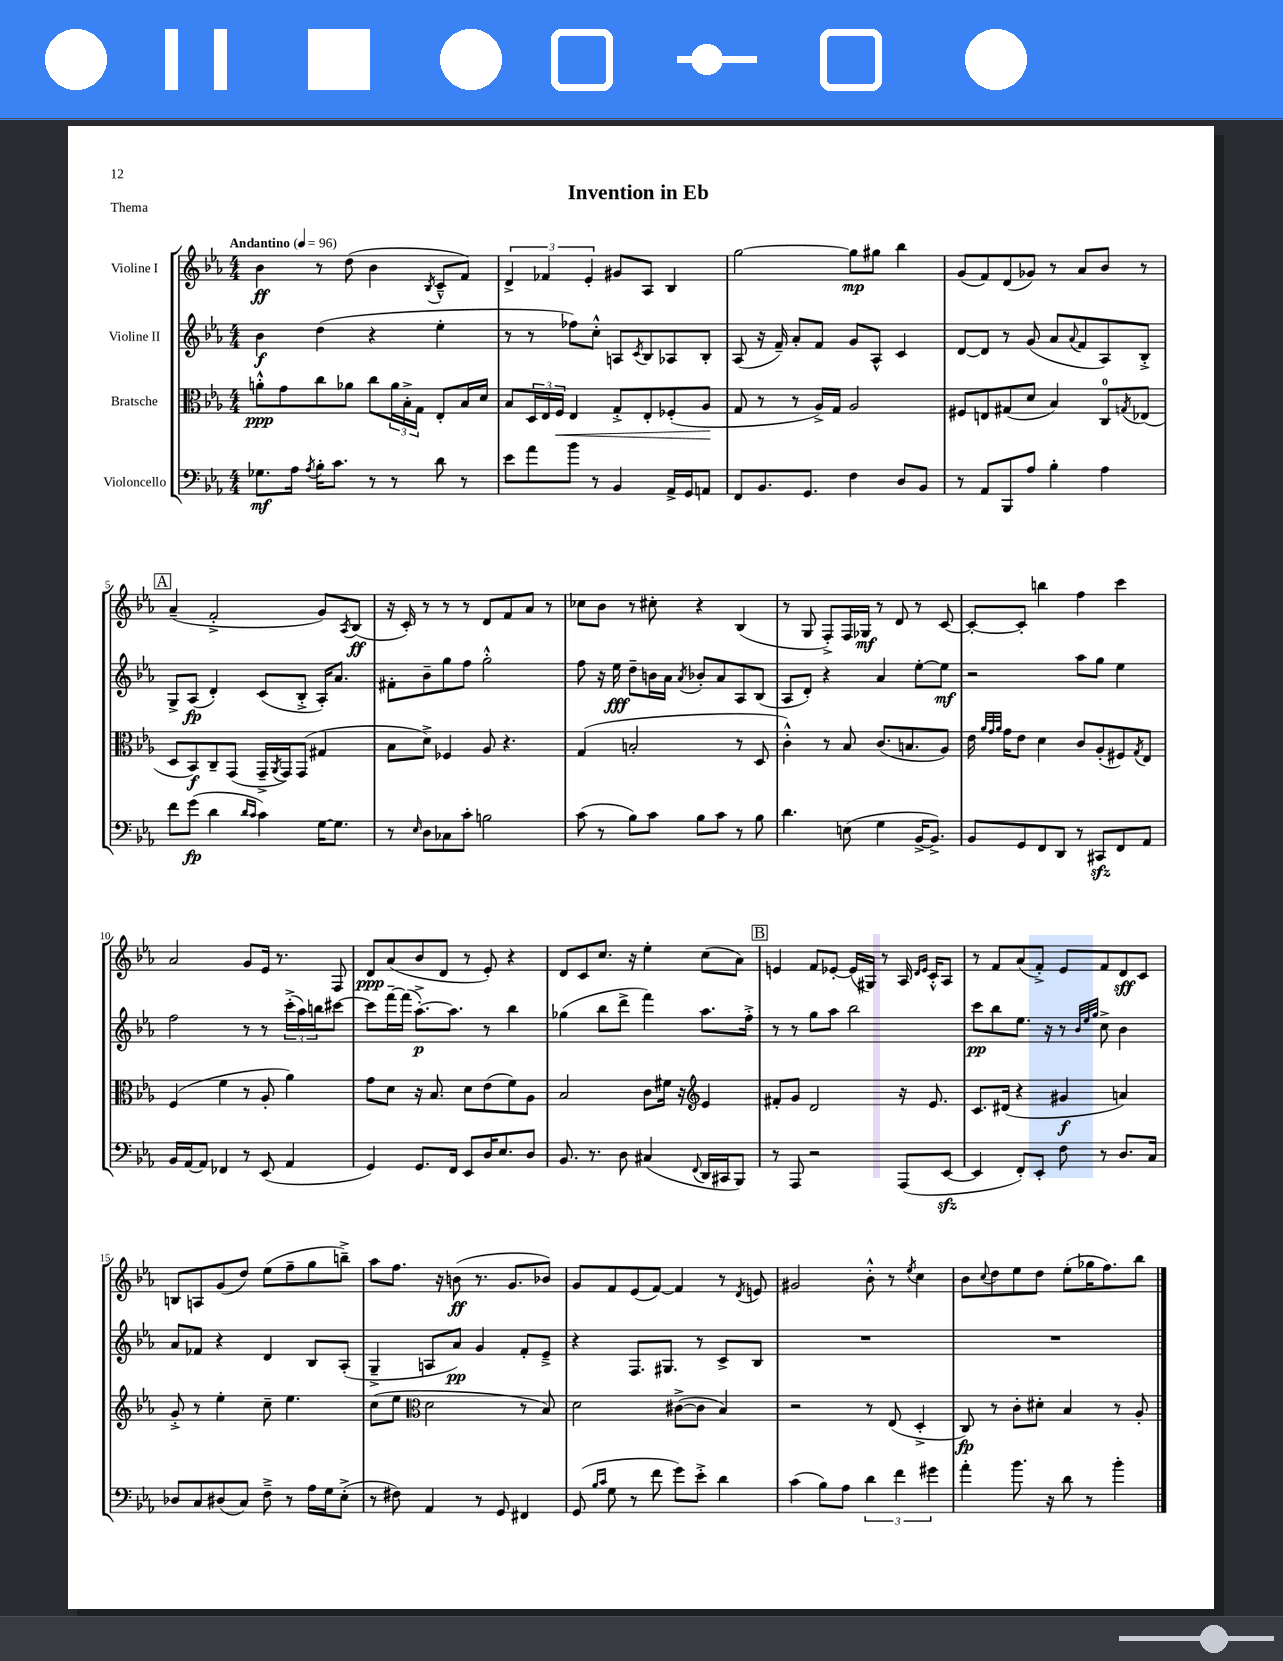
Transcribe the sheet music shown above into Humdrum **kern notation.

**kern	**kern	**kern	**kern
*staff4	*staff3	*staff2	*staff1
*clefF4	*clefC3	*clefG2	*clefG2
*k[b-e-a-]	*k[b-e-a-]	*k[b-e-a-]	*k[b-e-a-]
*M4/4	*M4/4	*M4/4	*M4/4
*MM96	*MM96	*MM96	*MM96
8.G-	8a'^^	4b-	4b-
.	8g	.	.
16A-	.	.	.
8qA-	.	.	.
16B-'	8cc	(4dd	8r
8.c	.	.	.
.	8a-	.	(8dd
8r	8cc	4r	4b-
8r	24a-	.	.
.	24B-'^	.	.
.	24G	.	.
.	.	.	8qB-
8d	8E-'	4ee-'	8c~^^
8r	16B-	.	8f)
.	16d	.	.
=	=	=	=
8e-	8B-	8r	6d^
8a-	24D	8r	.
.	24E-	.	6f-
.	24F	.	.
8b-	4E-	8ff-)	.
.	.	.	6e-'
8r	.	8cc'^^	.
4BB-	8G'^	8A	8g#
.	.	8qc	.
.	8E-'	8B-	8A-
16AA-^	(8F-'	8A-	4B-
16GG	.	.	.
8AA	8A-	8B-'	.
=	=	=	=
8FF	8G	(8A-	[2gg
8.BB-	8r	16r	.
.	.	16f~)	.
.	8r	8a-'	.
8.GG	.	.	.
.	16A-^)	8f	.
.	16G	.	.
4F	2A-	8g	8gg]
.	.	8A-^^	8gg#
8D	.	4c	4bb-
8BB-	.	.	.
=	=	=	=
8r	8F#	[8d	(8g
8AA-	8E	8d]	8f)
8BBB-	(8G#	8r	(8d
8A-	8d	(8g	8g-)
4B-'	4B-)	8a-	8r
.	.	8qqa-	.
.	.	8f	8a-
4A-	8C	8A-)	8b-
.	8qG	.	.
.	(8E-	8B-'^	8r
=	=	=	=
8f	8D	8G^	(4a-~
(8g	8BB-)	(8A-	.
4d	8C~	4d')	2f'^
.	(8GG	.	.
16qqd	.	.	.
16qqc	.	.	.
4c)	16GG~^	(8c	.
.	8qAA-	.	.
.	16GG)	.	.
.	(8GG	8B-'^	.
[16G	4G#	16A-')	8g)
8.G]	.	8.a-	.
.	.	.	8qA-
.	.	.	(8B-
=	=	=	=
8r	8B-	8f#'	16r
.	.	.	16c')
16qqE-	.	.	.
8D	8d^)	8b-~	8r
8C-	4F-	8gg	8r
8c'	.	8ff	8r
2B	8A-	2gg'^^	8d
.	4.r	.	8f
.	.	.	8a-
.	.	.	8r
=	=	=	=
(8c	(4G	8ff	8cc-
8r	.	16r	8b-
.	.	16ee-	.
8B-)	2B'	8dd~	8r
8c	.	16b	8cc#'
.	.	16a-	.
.	.	8qa-	.
8B-	.	8b-'	4r
8c	.	8a-	.
8r	8r	8A-	(4B-
8B-	8D	(8B-	.
=	=	=	=
4.d	4c'^^)	8A-	8r
.	.	8d')	8G
.	8r	4r	8F'^)
(8E	8B-	.	16F
.	.	.	16G-
4G	(8.c	4a-	8r
.	.	.	8d
.	8.B	.	.
[16BB-^	.	[8ee-'	8r
8.BB-^])	.	.	.
.	8A-)	8ee-]	[8c
=	=	=	=
8BB-	16e-	2r	8c'_
.	32qqa-	.	.
.	32qqg	.	.
.	32qqa-	.	.
.	16g	.	.
8GG	8e-	.	8c']
8FF	4d	.	4bb
8DD	.	.	.
8r	8c	8aa-	4ff
8CC#	(8A-'	8gg	.
8FF	8F#)	4ee-	4ccc
.	8qG	.	.
8AA-	8E-	.	.
=	=	=	=
16BB-	(4F	2ff	2a-
[16AA-	.	.	.
8AA-]	.	.	.
4FF-	4f	.	.
8r	8r	8r	8g
(8EE-	8A-'	8r	16e-
.	.	.	8.r
4AA-	4a-)	(24ccc'^	.
.	.	24aa-)	.
.	.	24bb	.
.	.	[8ccc#	8F
=	=	=	=
4GG)	8g	8ccc#]	8d
.	8d	[16fff~	(8a-
.	.	(16fff]	.
8.GG	16r	[8.aa-'^)	8b-
.	8.B-	.	.
.	.	.	8d
16FF	.	8.aa-]	.
8EE-	8d	.	8r
16D	(8e-	8r	8e-')
8.E-	.	.	.
.	8f)	4bb-	4r
8D	8A-	.	.
=	=	=	=
8.BB-	2B-	(4gg-	8d
.	.	.	8c
8.r	.	.	.
.	.	8bb-	8.cc
8D	.	8ddd^	.
.	.	.	16r
(4C#	8c	4fff)	4ee-'
.	16f#	.	.
.	16r	.	.
*	*clefG2	*	*
8qqFF	.	.	.
16DD	4e-	8.aa-	(8cc
16CC#	.	.	.
8BBB-)	.	.	8a-)
.	.	16ff'^	.
=	=	=	=
8r	8f#'	8r	4e
8AAA-	8g	8r	.
2r	2d	8gg	8f
.	.	8aa-	[8e-'
.	.	2bb-	(16e-]
.	.	.	16G#)
.	.	.	8r
(8AAA-	16r	.	16A-
.	.	.	16qqd
.	.	.	16qqe-
.	8.e-	.	16c'^^
[8EE-	.	.	8A-
=	=	=	=
4EE-]	8.c	8ccc	8r
.	.	8bb-	8f
.	(16d#	.	.
8FF')	4r	8.ee-	(8a-
8EE-'	.	.	8f'^)
.	.	16r	.
8F	4g#	8r	8e-
.	.	32qqb-	.
.	.	32qqee-	.
.	.	32qqgg	.
8r	.	8cc^	8f
8.D	4a)	4b-	8d
.	.	.	8c
16C	.	.	.
=	=	=	=
8D-	8g'^	8a-	8B
8C	8r	8f-	8A
(8D#	4ee-'	4r	(8g
8C)	.	.	8dd)
8F~^	8cc~	4d	(8ee-
8r	4.ee-	.	8ff~
16A-	.	8B-	8gg
16G	.	.	.
(8E-'^	.	(8A-'	8bb~^)
=	=	=	=
8r	(8cc	4G~^	8aa-
8F#)	8ee-	.	8.ff
*	*clefC3	*	*
4AA-	2d	8A	.
.	.	.	16r
.	.	8a-)	(8b
8r	.	4g	8.r
8GG	.	.	.
.	.	.	8.g
4FF#	8r	8f'	.
.	8B-)	8e-~^	8b-)
=	=	=	=
(8GG	2d	4r	8g
16qqB-	.	.	.
16qqc	.	.	.
8G	.	.	8f
8r	.	8.F	(8e-
8f	.	.	[8f)
.	.	8.G#	.
8g)	([8c#^	.	4f]
8e-'^	8c#]	8r	.
4d	4B-)	8c^	8r
.	.	.	8qd
.	.	8B-	8e
=	=	=	=
(4c	2r	1r	2g#
8B-)	.	.	.
8A-	.	.	.
6d	8r	.	8b-'^^
.	(8E-	.	8r
6f	.	.	.
.	.	.	8qee-
.	4D'^	.	4cc
6g#	.	.	.
=	=	=	=
4a-'	8C)	1r	8b-
.	.	.	8qqcc
.	8r	.	8dd
8.b-	8c'	.	8ee-
.	8d#'	.	8dd
16r	.	.	.
8d	4B-	.	(8ee-'
8r	.	.	16gg-
.	.	.	8.ff)
4b-'	8r	.	.
.	8A-'	.	8bb-
==	==	==	==
*-	*-	*-	*-
